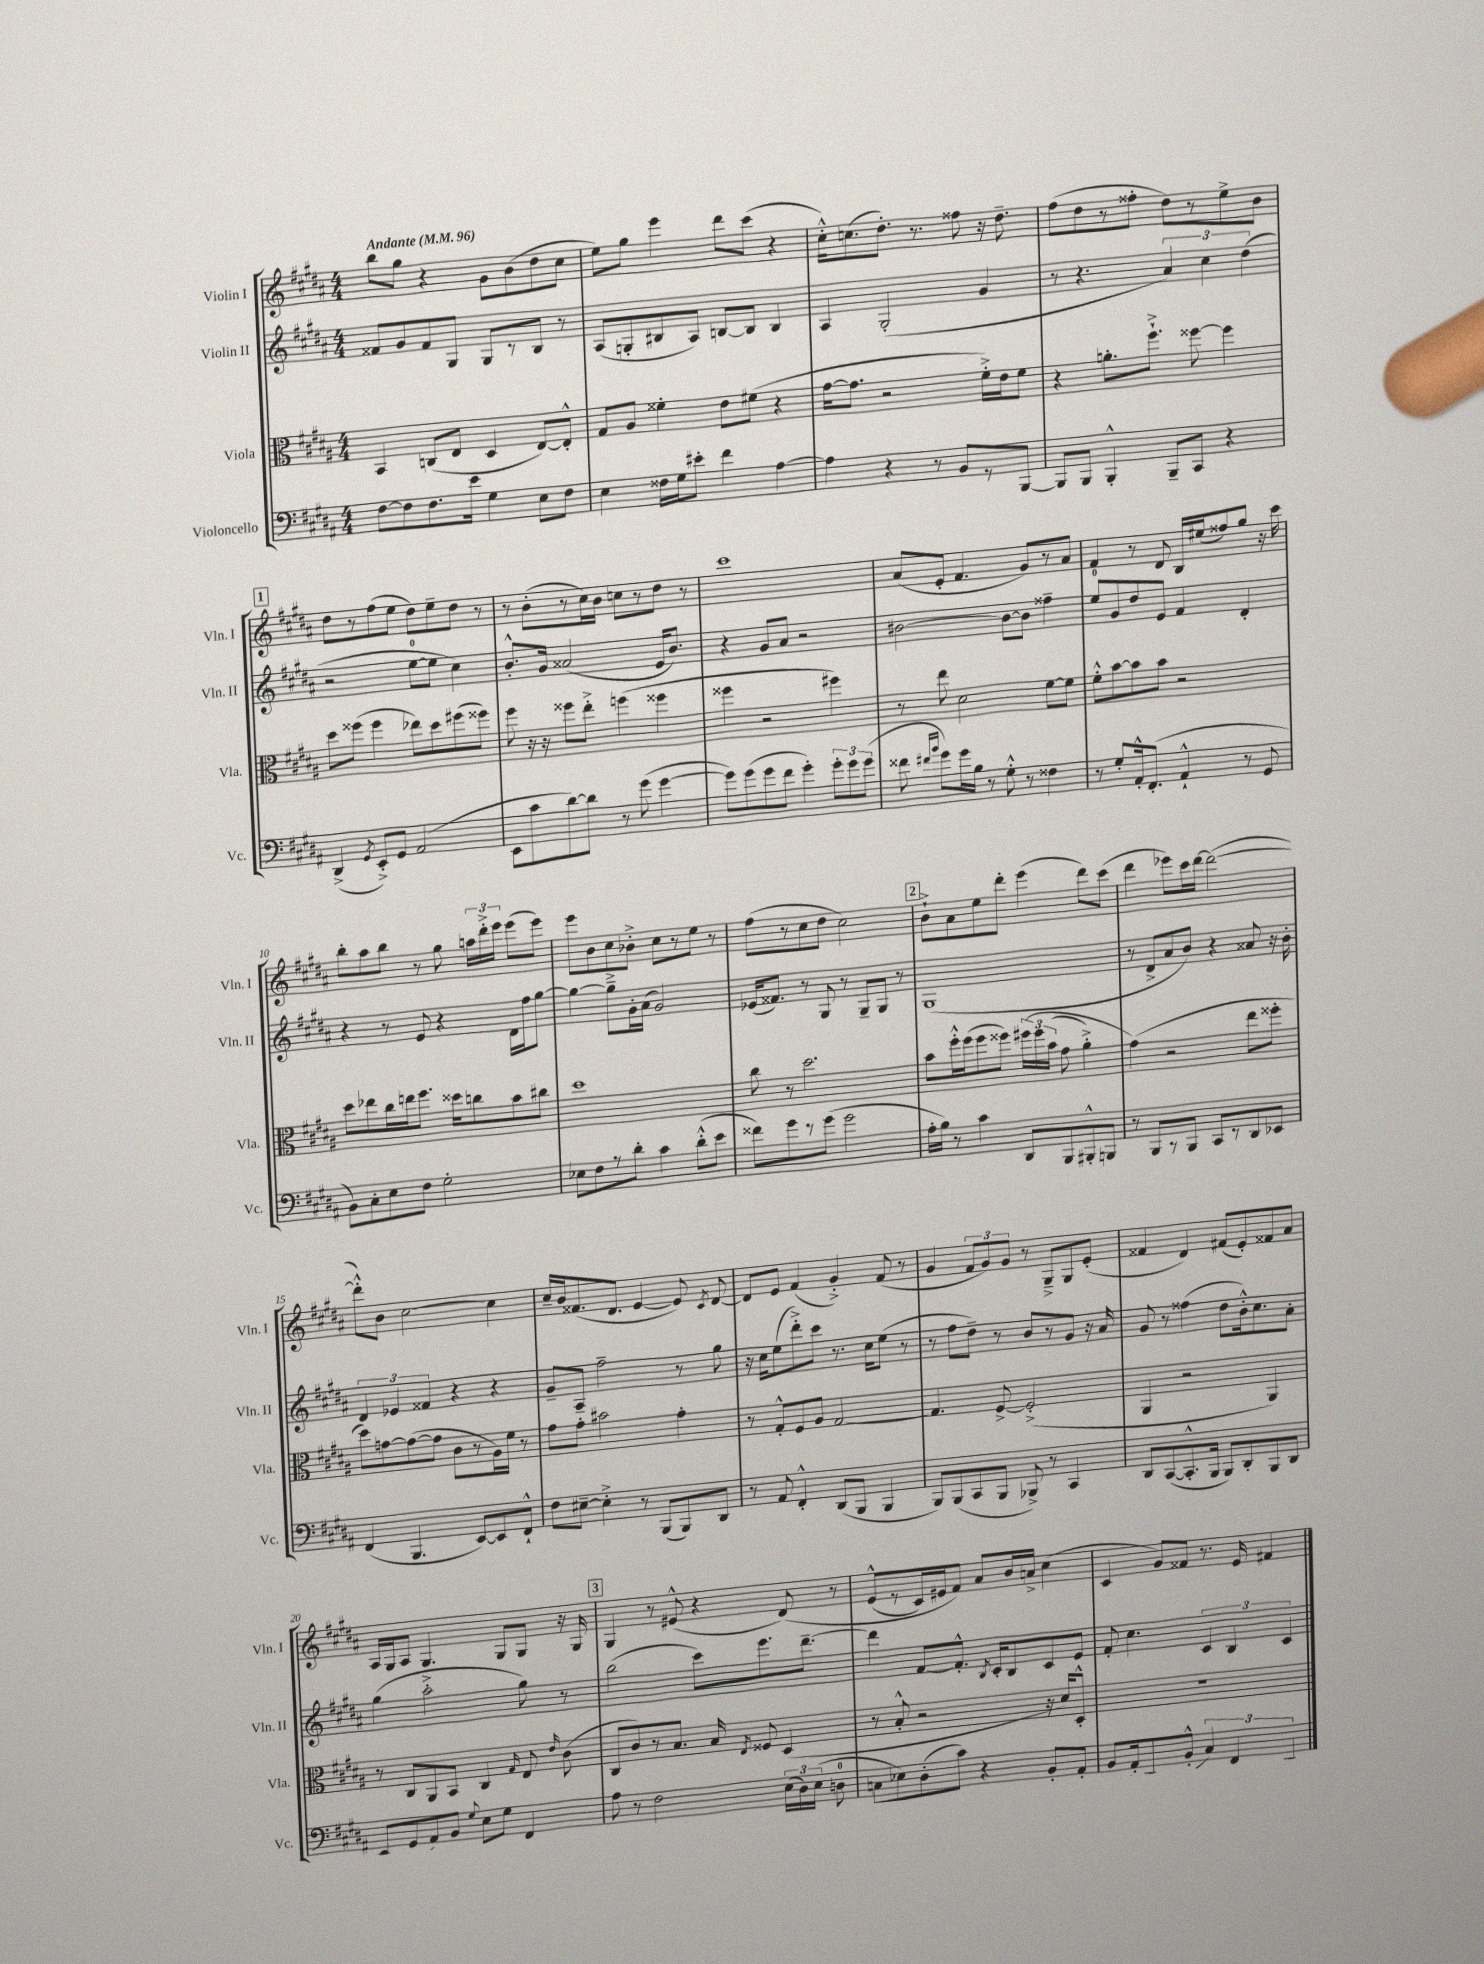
<<
\new StaffGroup <<
\new Staff = "s0" \with { instrumentName = "Violin I" shortInstrumentName = "Vln. I" } {
    \clef treble \key b \major \numericTimeSignature \time 4/4 \tempo "Andante" 4 = 96
    \autoBeamOff b''8[ gis''8] r4 gis'8[ b'8( dis''8 cis''8] |
    e''8[) gis''8] e'''4 dis'''8[ cis'''8]( r4 |
    cis''16[-.-^) c''8.( dis''8.]-.) r8. fisis''8 r16 dis''8.-- |
    fis''8[( dis''8 r8 fisis''8]-. dis''8[) r8 e''8-> b'8] |
    \mark \markup { \box "1" } dis''8[ r8 fis''8( e''8] dis''8[) e''8-- dis''8] r8 |
    r8 b'8[-.( r8 cis''16) b'16] c''8[ r8 dis''8] r8 |
    cis'''1 |
    ais'8[( e'8]-. fis'4. gis'8[) r8 ais'8] |
    fis'4 r8 dis'8 b16[ eis''16( fisis''8) gis''8] r16 cis'''16 |
    b''8[-. ais''8 b''8] r8 gis''8 \tuplet 3/2 { a''16[ dis'''16-.-> e'''16] } e'''8[( e'''8]) |
    e'''8[ b'8 cis''8 bes'8]-.-> cis''8[ r8 e''8] r8 |
    fis''8[( r8 cis''8 dis''8] cis''2) |
    \mark \markup { \box "2" } b'8[-!-> ais'8 e''8 dis'''8]-. e'''4( dis'''8[) cis'''8]( |
    dis'''4 ees'''8[) cis'''16 dis'''16]~ dis'''2~( |
    dis'''8[-.-^) b'8] cis''2~ cis''4 |
    cis''16[-- b'16 fisis'8.( dis'8.] e'4~ e'8) \acciaccatura { cis'8 } dis'8~ |
    dis'8[ e'8] fis'4( gis'4-.->) fis'8( r8 |
    gis'4 \tuplet 3/2 { fis'8[ gis'8) gis'8] } r8 gis8[---> gis8 e'8]-.( |
    fisis'4 dis'4) fis'8[( e'8-.) fisis'8 ais'8] |
    ais16[ gis16 ais8] gis4. gis8[ gis8] r16 gis16 |
    \mark \markup { \box "3" } gis4 r8 eis'8-^( r4 dis'8)\( r8 |
    e'8[-^( r8 cis'16) eis'16 fis'8]\) ais'8[ b'16 a'16]-> cis''4( |
    cis'4 gis'8[) fisis'8] r8. e'16 fis'4 \bar "|." |
}
\new Staff = "s1" \with { instrumentName = "Violin II" shortInstrumentName = "Vln. II" } {
    \clef treble \key b \major \numericTimeSignature \time 4/4
    \autoBeamOff fisis'8[ gis'8 fisis'8 gis8] gis8[ r8 b8] r8 |
    ais8[( g8-. bis8 ais8]) b8[~ b8] b4 |
    ais4 gis2-.( gis'4 |
    r8 r4. \tuplet 3/2 { ais'4) cis''4 dis''4( } |
    \mark \markup { \box "1" } r2 e''8[-0~ e''8] cis''4) |
    b'8.[-.-^ gis'16] aisis'2( e'16[ b'8.]) |
    r4 gis'8[ ais'8] r2 |
    bis'2~ bis'8[~ bis'8] fisis''4-- |
    e''8[-0 gis'8 dis''8 e'8] fis'4 dis'4-. |
    r4 r8 e'8 r4 dis'16[ fis''16 gis''8]~ |
    gis''4~ gis''8[---> gis'16-. ais'16]( gis'2) |
    ees'16[( fisis'8.]) r8 gis8 r8 gis8[-- gis8] r8 |
    \mark \markup { \box "2" } gis1( |
    r8 dis'8[-> ais'8 b'8]) r4 aisis'8 r16 b'16-. |
    \tuplet 3/2 { dis'4 ees'4 fisis'4 } r4 r4 |
    gis'8[-- ais8]-- fis''2-- r8 gis''8 |
    r16 cis''16[ e''8( dis'''8-.->) cis'''8] r8. cis''16[ e''8]( r8 |
    r8 fis''8[ dis''8]--) r8 b'8[ r8 gis'8] r16 ais'16 |
    gis'8 r8 fisis''4( dis''8[ b'16-.-^) cis''8. ais'8]-. |
    gis''4( ais''2-.-> gis''8) r8 |
    \mark \markup { \box "3" } b''2( cis'''8[) e'''8. dis'''8.]~-- |
    dis'''4 fis'8[~ fis'8.]-.-^ \acciaccatura { b8 } cis'16[-. b8 cis'8 e'8] |
    fis'8-. cis''4. \tuplet 3/2 { cis'4 b4 cis'4 } \bar "|." |
}
\new Staff = "s2" \with { instrumentName = "Viola" shortInstrumentName = "Vla." } {
    \clef alto \key b \major \numericTimeSignature \time 4/4
    \autoBeamOff b,4 c8[( e8] dis4 e8[~) e8]-.-^ |
    gis8[ ais8] fisis'4-. e'8[ fis'8]( r4 |
    gis'16[~ gis'8.] r2 fis'16[-.->) e'16 fis'8] |
    r4 a'8.[-. fis''8.]-!-> fisis''8~ fisis''4 |
    \mark \markup { \box "1" } dis''8[ fisis''8]( fisis''4 ees''8[) dis''8 fis''8( fisis''8]) |
    fis''8 r16 r16 fisis''8[ e''8]-.-> f''4( fisis''4 |
    fisis''4 r2 fis''4) |
    r8 e''8 dis'2 fis'8[~ fis'8] |
    fis'8[-.-^ b'8~ b'8 b'8] r2 |
    dis''8[ ees''8 cis''16 e''16 fis''8.] disis''16[ c''8 b'8 cis''8] |
    dis''1 |
    cis''8 r8 dis''2. |
    \mark \markup { \box "2" } b'8[ fis''16-.-^ fis''16( fis''8 fisis''8]) \tuplet 3/2 { fis''16[\( fis''16 b'16]( } gis'8 ais'4-.->) |
    gis'4(\) r2 e''8[ fisis''8]-. |
    dis''8[) g'8~ g'8~( g'8] cis'8[ r8 ais16) fis'16] r8 |
    gis'8[ gis'8]-. bis'2 gis'4-. |
    r8 gis8[-.-^ fis8 ais8] gis2~ |
    gis4. fis8~-> fis2-.->( |
    ais,4 r2 ais,4) |
    r8 cis8[ ais,8 b,8] cis4 \grace { gis16 } e8 \grace { e'16 } cis'8( |
    \mark \markup { \box "3" } cis8[ cis'8) r8 b8.] b16 \acciaccatura { e8 } fisis8 dis4( |
    r8 b8-.-^ r2 r16 dis'16[) dis8]-.-^ |
    R1 \bar "|." |
}
\new Staff = "s3" \with { instrumentName = "Violoncello" shortInstrumentName = "Vc." } {
    \clef bass \key b \major \numericTimeSignature \time 4/4
    \autoBeamOff fis8[~ fis8 fis8. e'16] gis4 e8[ fis8] |
    e4 fisis16[ gis16 eis'8]-. fis'4 ais4~ |
    ais4 r4 r8 b,8[ r8 b,,8]~ |
    b,,8[ b,,8] b,,4-.-^ b,,8[-- cis,8] r4 |
    \mark \markup { \box "1" } dis,4->( \acciaccatura { gis,8 } e,8[-.->) gis,8] ais,2( |
    e,8[ cis'8 dis'8~) dis'8] r8 gis'8( gis'4~ |
    gis'8[) gis'8( gis'8 fis'8] gis'4-.) \tuplet 3/2 { gis'8[-. gis'8 gis'8]( } |
    fisis'8 \grace { fis'16[ b'16] } gis'8[) gis'16 b16] r8 gis8-.-^ r8 fisis4 |
    r8 gis8[-. ais,16-.-^ fis,8.]-.( ais,4-!-^ r8 gis,8 |
    b,8[) cis8-. e8 fis8] gis2-. |
    ees8[ fis8 r8 dis'8]-. cis'4 dis'8[-.-^( e'8] |
    fisis'8[) gis'8 r8 gis'8]( gis'2 |
    \mark \markup { \box "2" } ais16[-. b16]) r8 cis'4 dis,8[ b,,8 bis,,8-.-^ b,,8] |
    r8 b,,8[ r8 b,,8] cis,8[ r8 dis,8 ees,8] |
    fis,4( b,,4. e,8[~) e,8 fis,8]-!-^ |
    fis8[ eis8]~-- eis4-.-> r8 b,,8[( b,,8) dis,8] |
    r8 ais,8 fis,4-.-^ dis,8[( b,,8] b,,4 |
    b,,8[) b,,8( cis,8 b,,8] bes,,8->) r8 cis,4 |
    dis,8[ cis,8~( cis,8.-.-^ b,,16] b,,8[) dis,8-. b,,8 dis,8] |
    e,8[( gis,8 ais,8) b,8] \appoggiatura { gis8 } e8[ gis8] fis,4-.-> |
    \mark \markup { \box "3" } ais8 r8 fis2 \tuplet 3/2 { e16[( dis16) e16]( } d8-0 |
    c8[ ees8) dis8-.( cis'8]) r4 b,8[-. ais,8]-. |
    b,8[ ais,16-.->( dis,8.-. b,8]-.-^ \tuplet 3/2 { cis4) fis,4 dis,4 } \bar "|." |
}
>>
>>
